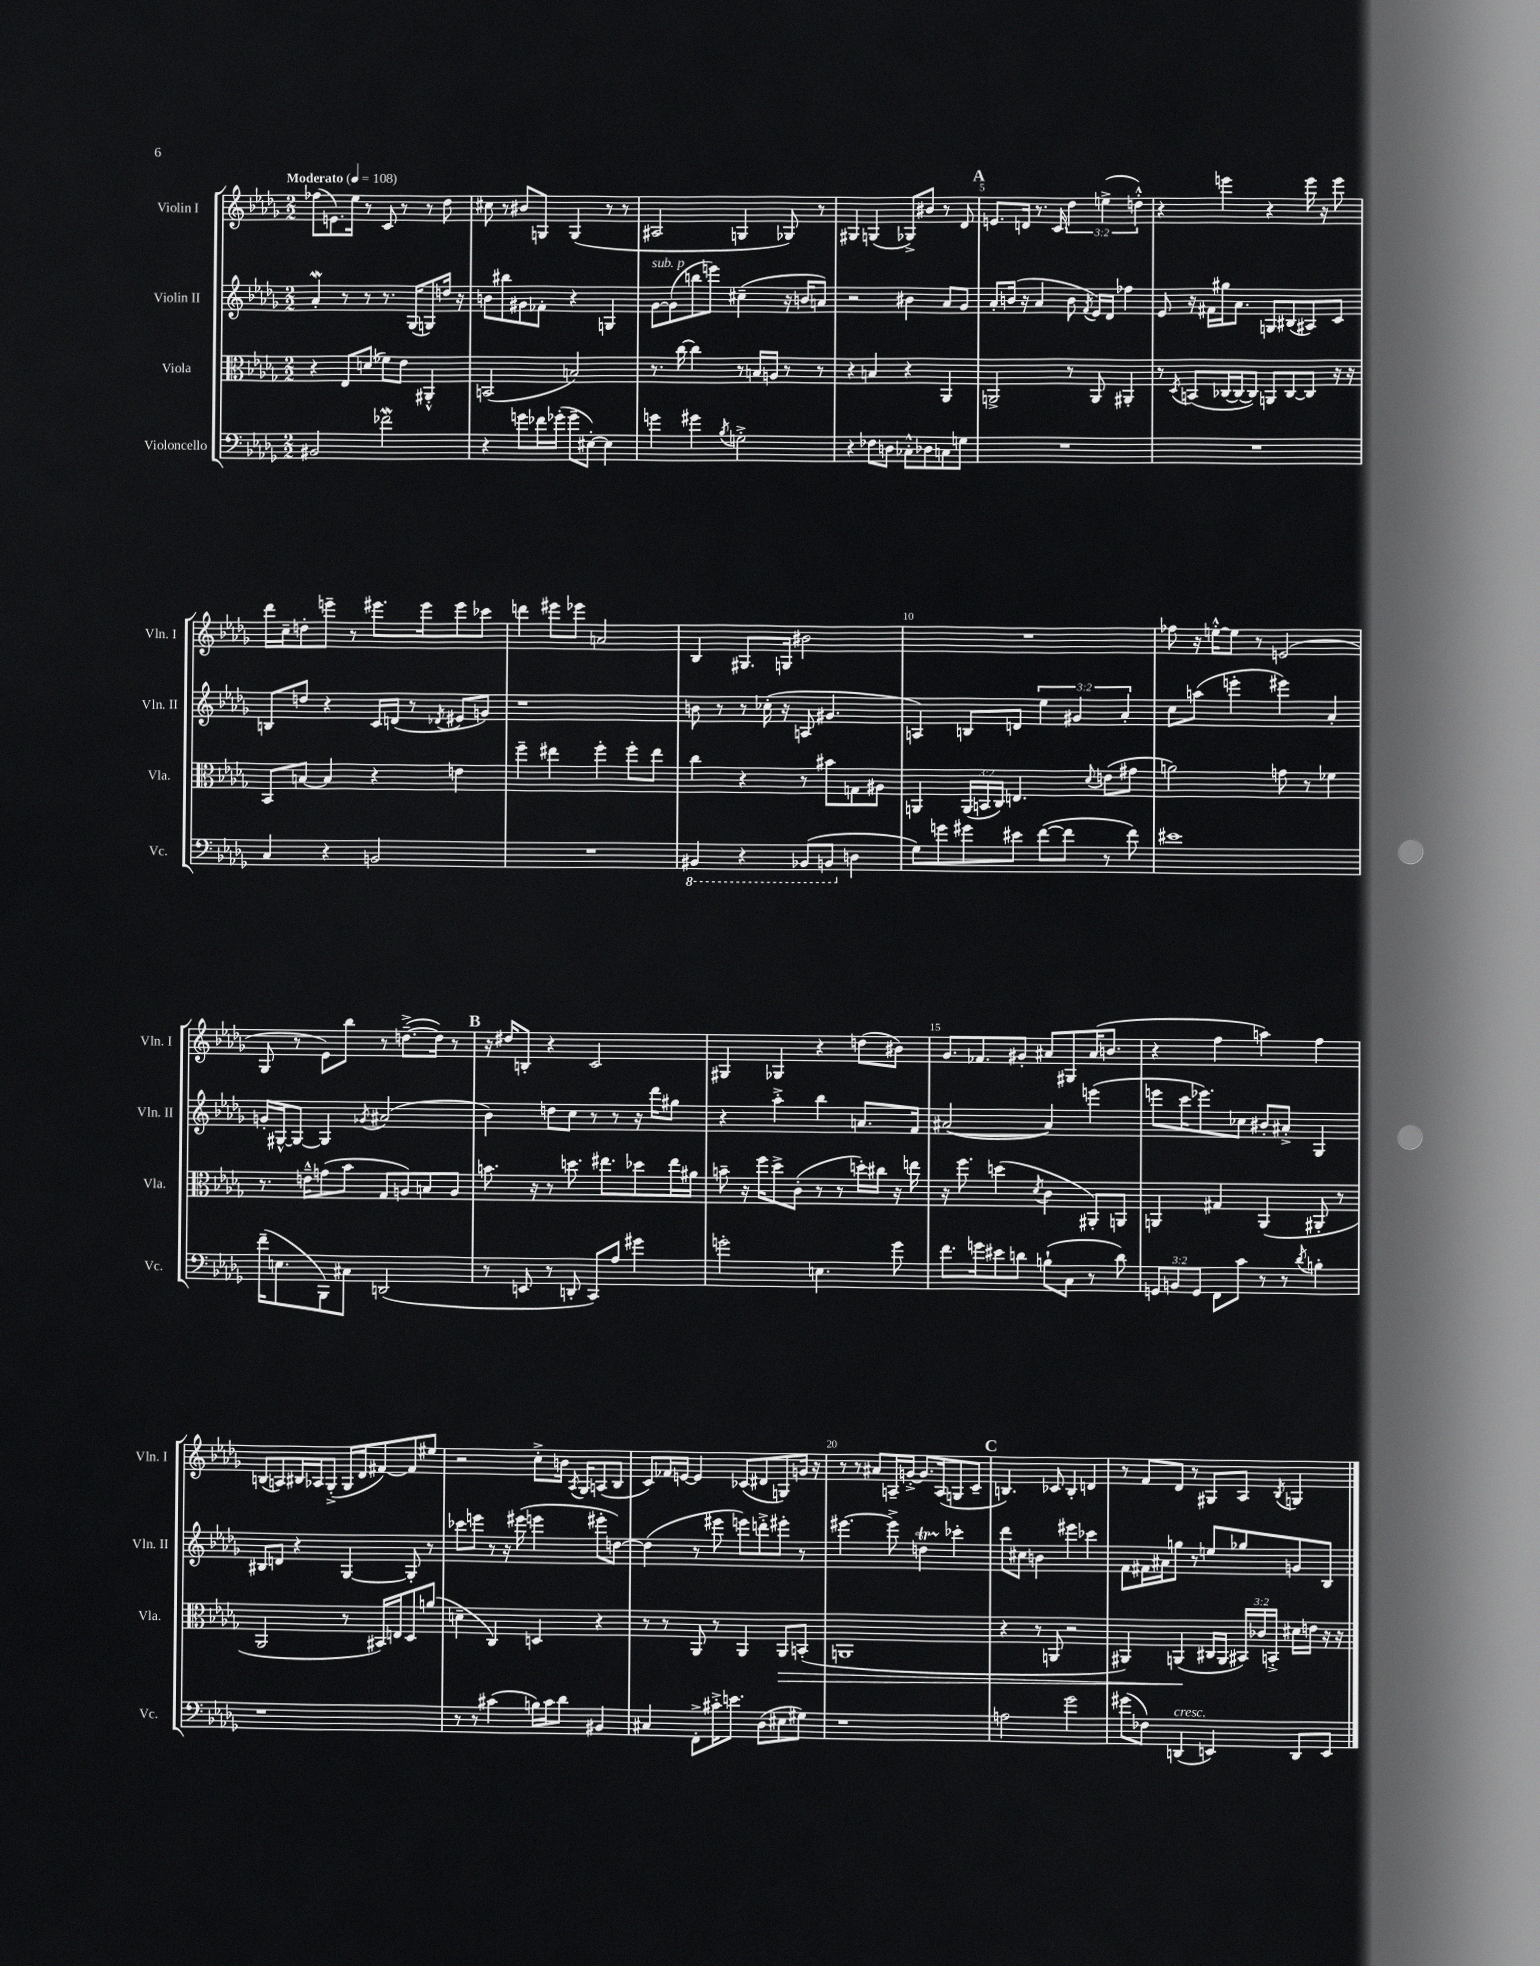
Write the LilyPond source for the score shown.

<<
\new StaffGroup <<
\new Staff = "s0" \with { instrumentName = "Violin I" shortInstrumentName = "Vln. I" } {
    \clef treble \key des \major \numericTimeSignature \time 2/2 \override Staff.TupletNumber.text = #tuplet-number::calc-fraction-text \tempo "Moderato" 4 = 108
    \autoBeamOff fes''8[( e'8.) ees''16] r8 c'8 r8 r8 des''8 |
    cis''8 r8 bis'8[ g8] g4( r8 r8 |
    ais2 g4 ges8) r8 |
    gis4 g4( ges8[->) bis'8] r8 des'8 |
    \mark \markup { \bold "A" } e'8.[ d'16] r8. c'16 \tuplet 3/2 { des''4 e''4->( d''4-.-^) } |
    r4 e'''4 r4 e'''16 r16 e'''8 |
    des'''16[ c''16-- d''8-. e'''8]-- r8 eis'''8.[ eis'''16 eis'''8 ces'''8] |
    d'''4 eis'''8[ ees'''8] a'2 |
    bes4 gis8.[ g16] bis'2 |
    R1 |
    fes''8 r16 e''16[~-.-^ e''8] r8 e'2( |
    ges8 r8 ees'8[) bes''8] r8 d''8.[~--->( d''16]) r8 |
    \mark \markup { \bold "B" } r16 dis''16[ b8]-. r4 c'2 |
    gis4 ges4 r4 d''8[( bis'8]) |
    ges'8.[ fes'8. gis'8]-. ais'8[ gis8 ais'16( b'8.] |
    r4 f''4 a''4) f''4 |
    b8[( a8) bis16 aes16 ges8]-.->( ges16[ des'16 fis'8~) fis'8 eis''8] |
    r2 c''8[-.-> b'16] \acciaccatura { aes8 } ges16[ a8( bes8] |
    c'8[) fes'16 e'16]~ e'4 ces'8[( dis'8 g8) g'16] r16 |
    r8 r8 ais'8[ a16-- g'16]~-.-> g'8.[ a16( g8 c'8]-- |
    \mark \markup { \bold "C" } b4.) ces'8 b4-. d'4 |
    r8 f'8[ des'8] r8 gis8[ aes8] \acciaccatura { bes8 } g4 \bar "|." |
}
\new Staff = "s1" \with { instrumentName = "Violin II" shortInstrumentName = "Vln. II" } {
    \clef treble \key des \major \numericTimeSignature \time 2/2 \override Staff.TupletNumber.text = #tuplet-number::calc-fraction-text
    \autoBeamOff aes'4-.\mordent r8 r8 r8. ges16[( g8) d''16] r16 |
    b'8[ bis''8 gis'8 fes'8]-. r4 g4 |
    ges'8[~^\markup { \italic "sub. p" } ges'8( b''8 e'''8]) cis''4--( r16 b'16[ a'8]) |
    r2 bis'4 aes'8[ ges'8] |
    \mark \markup { \bold "A" } aes'8[-. b'16]( r16 aes'4 b'8 \acciaccatura { f'8 } ees'16[) des'16] fes''4 |
    ees'8 r16 fis'16[ gis''16 aes'8.] g8[ bis8( ais8) c'8] |
    b8[ d''8] r4 c'16[ d'16]( r8 \acciaccatura { des'8 } eis'8[ g'8]) |
    r1 |
    b'8 r8 r8 ces''16-.( r16 a8 gis'4. |
    a4) b8[ d'8] \tuplet 3/2 { ees''4 gis'4 aes'4-. } |
    c''8[ a''8]( e'''4-. eis'''4) aes'4-. |
    g'16[-. gis16~-^ gis8]~ gis4 \acciaccatura { ges'8 } ais'2( |
    \mark \markup { \bold "B" } bes'4) d''8[ c''8] r8 r8 r16 des'''16[ gis''8] |
    r4 aes''4-.-> bes''4 a'8.[ f'16] |
    ais'2~( ais'4) e'''4( |
    e'''8[ c'''16 ees'''8.) ces''8] bis'8[-. ais'8]-.-> ges4 |
    bis8[ d'8] r4 ges4~ ges8-. r8 |
    ces'''8[ e'''8] r8 r16 eis'''16( e'''4 eis'''8[-. d''8]~) |
    d''4( r8 eis'''8 e'''8[) d'''8-.-> eis'''8]-. r8 |
    eis'''4.~ eis'''8-> d''4\startTrillSpan ces'''4-.\stopTrillSpan |
    \mark \markup { \bold "C" } des'''8[ cis''8] b'4 eis'''4 ces'''4 |
    f'8[ fis'16 ais'16 g''8] r8 e''8[ ges''8 g'8 bes8] \bar "|." |
}
\new Staff = "s2" \with { instrumentName = "Viola" shortInstrumentName = "Vla." } {
    \clef alto \key des \major \numericTimeSignature \time 2/2 \override Staff.TupletNumber.text = #tuplet-number::calc-fraction-text
    \autoBeamOff r4 ees8[ d'8]( fes'8[) ees'8] ais,4-.-^ |
    b,2( b2) |
    r8. c''16~ c''4 r8 b16[ a16] r8 r8 |
    r4 b4 r4 aes,4 |
    \mark \markup { \bold "A" } a,2-> r8 a,8 ais,4-. |
    r8 \acciaccatura { des8 } b,8[( ces16~ ces16~ ces8]) a,8[ ces8~ ces8] r16 r16 |
    bes,8[ b8]~ b4 r4 e'4 |
    f''4-- eis''4 f''4-. f''8[-. eis''8] |
    c''4 r4 r8 bis'8[ g8 ais8] |
    a,4 \tuplet 3/2 { a,16[( b,16 c16]) } e4. \appoggiatura { des'8 } e'8[( gis'8] |
    a'2) g'8 r8 fes'4 |
    r8. e'16[---^ g'8( bes'8] ges8[ a8) b8 a8] |
    \mark \markup { \bold "B" } b'8. r16 r8 d''8. eis''8.[ des''8 eis''16 ais'16] |
    b'8-- r16 f''16[ des''8-> c'8]-.( r8 r8 d''16[-.) cis''16] r16 e''16 |
    r16 f''8. d''4( \acciaccatura { des'8 } c'4 ais,8[-.) a,8] |
    a,4 gis4 a,4( ais,8-. r8 |
    aes,2 r8 bis,16[) e16 des8 a'8]( |
    d'4-- c4) d4 r4 |
    r8 r8 aes,8 r8 aes,4 aes,8[\> b,8]-.( |
    a,1 |
    \mark \markup { \bold "C" } r4 r8 a,8 r2 |
    ais,4) a,4\!( cis16[ a,16] \tuplet 3/2 { bis,16[) ces'16 b,16]-.-> } dis'16[ e'16] r16 r16 \bar "|." |
}
\new Staff = "s3" \with { instrumentName = "Violoncello" shortInstrumentName = "Vc." } {
    \clef bass \key des \major \numericTimeSignature \time 2/2 \override Staff.TupletNumber.text = #tuplet-number::calc-fraction-text
    \autoBeamOff bis,2 fes'2\mordent |
    r4 g'8[ fes'16 ges'16]-.( ges'8[-- eis8]~-.) eis4 |
    g'4 gis'4 \acciaccatura { bes8 } g2-.-> |
    r4 fes8[ d8] ces8[-.-^ des8 c8 g8] |
    \mark \markup { \bold "A" } R1 |
    R1 |
    c4 r4 b,2 |
    R1 |
    \ottava #-1 bis,,4 r4 bes,,8[( b,,8] \ottava #0 d4 |
    ges8[) g'8 gis'8 eis'8] f'8[~( f'8] r8 f'8) |
    eis'1 |
    f'16[--( e8. bes,,8) cis8] d,2( |
    \mark \markup { \bold "B" } r8 e,8 r8 d,8-. c,8[) aes8] gis'4 |
    g'2-. e4. g'8 |
    f'8.[ g'16 eis'8 d'8] b8[-!( c8] r8 d'8) |
    \tuplet 3/2 { g,8[ b,8 g,8] } f,8[ c'8] r8 r8 \acciaccatura { des'8 } b4-. |
    r1 |
    r8 r8 cis'4( b16[) cis'16 des'8] bis,4 |
    cis4 f,8[-.-> cis'16-.-> e'8.] des8[( eis8 gis8]) |
    r1 |
    \mark \markup { \bold "C" } a2 ges'2 |
    gis'8[( fes8]) d,4^\markup { \italic "cresc." }( e,4) d,8[ e,8] \bar "|." |
}
>>
>>
\layout { \context { \Score \override BarNumber.break-visibility = ##(#f #t #t) barNumberVisibility = #(every-nth-bar-number-visible 5) } }
